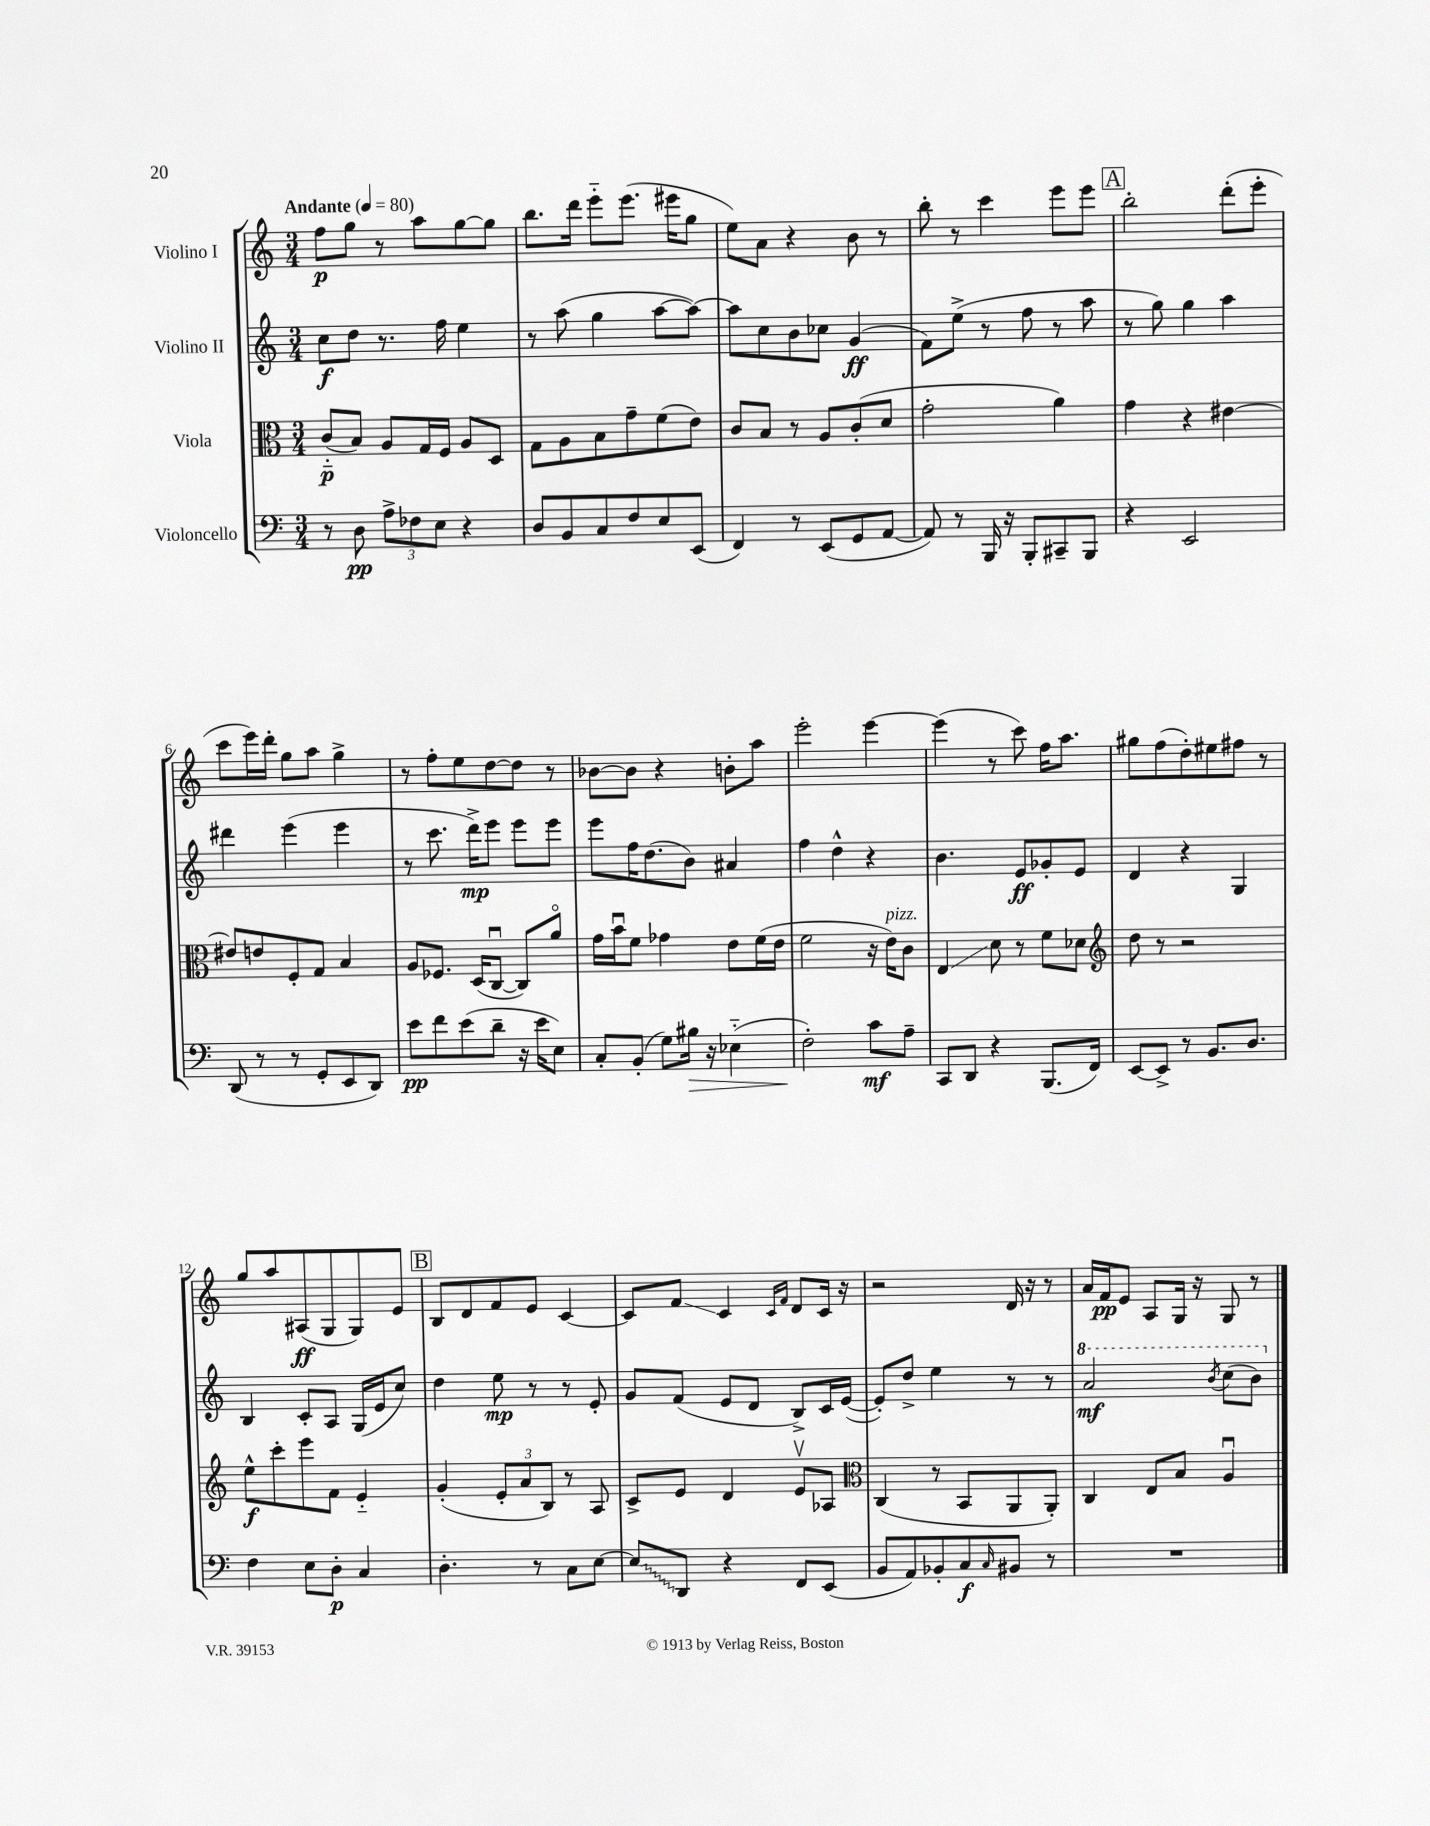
<<
\new StaffGroup <<
\new Staff = "s0" \with { instrumentName = "Violino I" } {
    \clef treble \key c \major \numericTimeSignature \time 3/4 \tempo "Andante" 4 = 80
    f''8\p g''8 r8 a''8 g''8~ g''8 |
    b''8. d'''16 e'''8-_ e'''8.( eis'''16 g''8 |
    e''8) a'8 r4 b'8 r8 |
    b''8-. r8 c'''4 e'''8 e'''8 |
    \mark \markup { \box "A" } b''2-. d'''8-.( e'''8-. |
    c'''8 e'''16) d'''16-. g''8 a''8 g''4-> |
    r8 f''8-. e''8 d''8~ d''8 r8 |
    bes'8~ bes'8 r4 b'8-. a''8 |
    e'''2-. e'''4~ |
    e'''4( r8 c'''8) f''16 a''8. |
    gis''8 f''8( d''8-.) eis''8 fis''8 r8 |
    g''8 a''8 ais8\ff( g8 g8) e'8 |
    \mark \markup { \box "B" } b8 d'8 f'8 e'8 c'4~ |
    c'8 f'8\glissando c'4 \grace { c'16 f'16 } d'8 c'16 r16 |
    r2 d'16 r16 r8 |
    a'16 f'16\pp e'8 a8 g16 r16 g8 r8 \bar "|." |
}
\new Staff = "s1" \with { instrumentName = "Violino II" } {
    \clef treble \key c \major \numericTimeSignature \time 3/4
    c''8\f d''8 r8. f''16 e''4 |
    r8 a''8( g''4 a''8~ a''8~) |
    a''8 c''8 b'8 ces''8 g'4\ff( |
    f'8) e''8->( r8 f''8 r8 a''8 |
    \mark \markup { \box "A" } r8 g''8) g''4 a''4 |
    dis'''4 e'''4( e'''4 |
    r8 c'''8. d'''16->\mp) e'''8 e'''8 e'''8 |
    e'''8 f''16 d''8.( b'8) ais'4 |
    f''4 d''4-^ r4 |
    b'4. e'8\ff ges'8-. e'8 |
    d'4 r4 g4 |
    b4 c'8-. a8 g16( e'16 c''8) |
    \mark \markup { \box "B" } d''4 e''8\mp r8 r8 e'8-. |
    g'8 f'8( e'8 d'8 b8->) c'16 e'16~( |
    e'8-.) d''8-> e''4 r8 r8 |
    \ottava #1 a''2\mf \acciaccatura { b''8 } c'''8( b''8) \ottava #0 \bar "|." |
}
\new Staff = "s2" \with { instrumentName = "Viola" } {
    \clef alto \key c \major \numericTimeSignature \time 3/4
    c'8-_\p( b8) a8 g16 f16 a8 d8 |
    g8 a8 b8 g'8-- f'8( e'8) |
    c'8 b8 r8 a8 c'8-.( d'8 |
    g'2-. a'4) |
    \mark \markup { \box "A" } g'4 r4 eis'4~ |
    eis'8 e'8 f8-. g8 b4 |
    a8 fes8. d16( c8~\downbow c8) a'8\flageolet |
    g'16 b'16\downbow f'8 ges'4 e'8 f'16( e'16 |
    f'2 r16 e'16^\markup { \italic "pizz." }) c'8 |
    e4\glissando d'8 r8 f'8 des'8 |
    \clef treble d''8 r8 r2 |
    e''8-^\f c'''8-. e'''8 f'8 e'4-_ |
    \mark \markup { \box "B" } g'4-.( \tuplet 3/2 { e'8-. a'8 b8) } r8 a8 |
    c'8-> e'8 d'4 e'8\upbow aes8 |
    \clef alto c4( r8 b,8 a,8 a,8-.) |
    c4 e8 b8 a4\downbow \bar "|." |
}
\new Staff = "s3" \with { instrumentName = "Violoncello" } {
    \clef bass \key c \major \numericTimeSignature \time 3/4
    r8 d8\pp \tuplet 3/2 { a8-> fes8 e8 } r4 |
    d8 b,8 c8 f8 e8 e,8( |
    f,4) r8 e,8( g,8 a,8~ |
    a,8) r8 b,,16 r16 b,,8-. cis,8-- b,,8 |
    \mark \markup { \box "A" } r4 e,2 |
    d,8( r8 r8 g,8-. e,8 d,8) |
    e'8\pp f'8 e'8( d'8-- r16 e'16 e8) |
    c8-. b,8-.( g8) bis16\> r16 ees4-_( |
    f2-.\!) c'8\mf a8-- |
    c,8 d,8 r4 b,,8.( f,16) |
    e,8~ e,8-> r8 b,8. d8. |
    f4 e8 d8-.\p c4 |
    \mark \markup { \box "B" } d4.-. r8 c8 e8~ |
    \once \override Glissando.style = #'zigzag e8\glissando d,8 r4 f,8 e,8( |
    b,8 a,8) bes,8-. c8\f \grace { c16 } bis,8 r8 |
    R2. \bar "|." |
}
>>
>>
